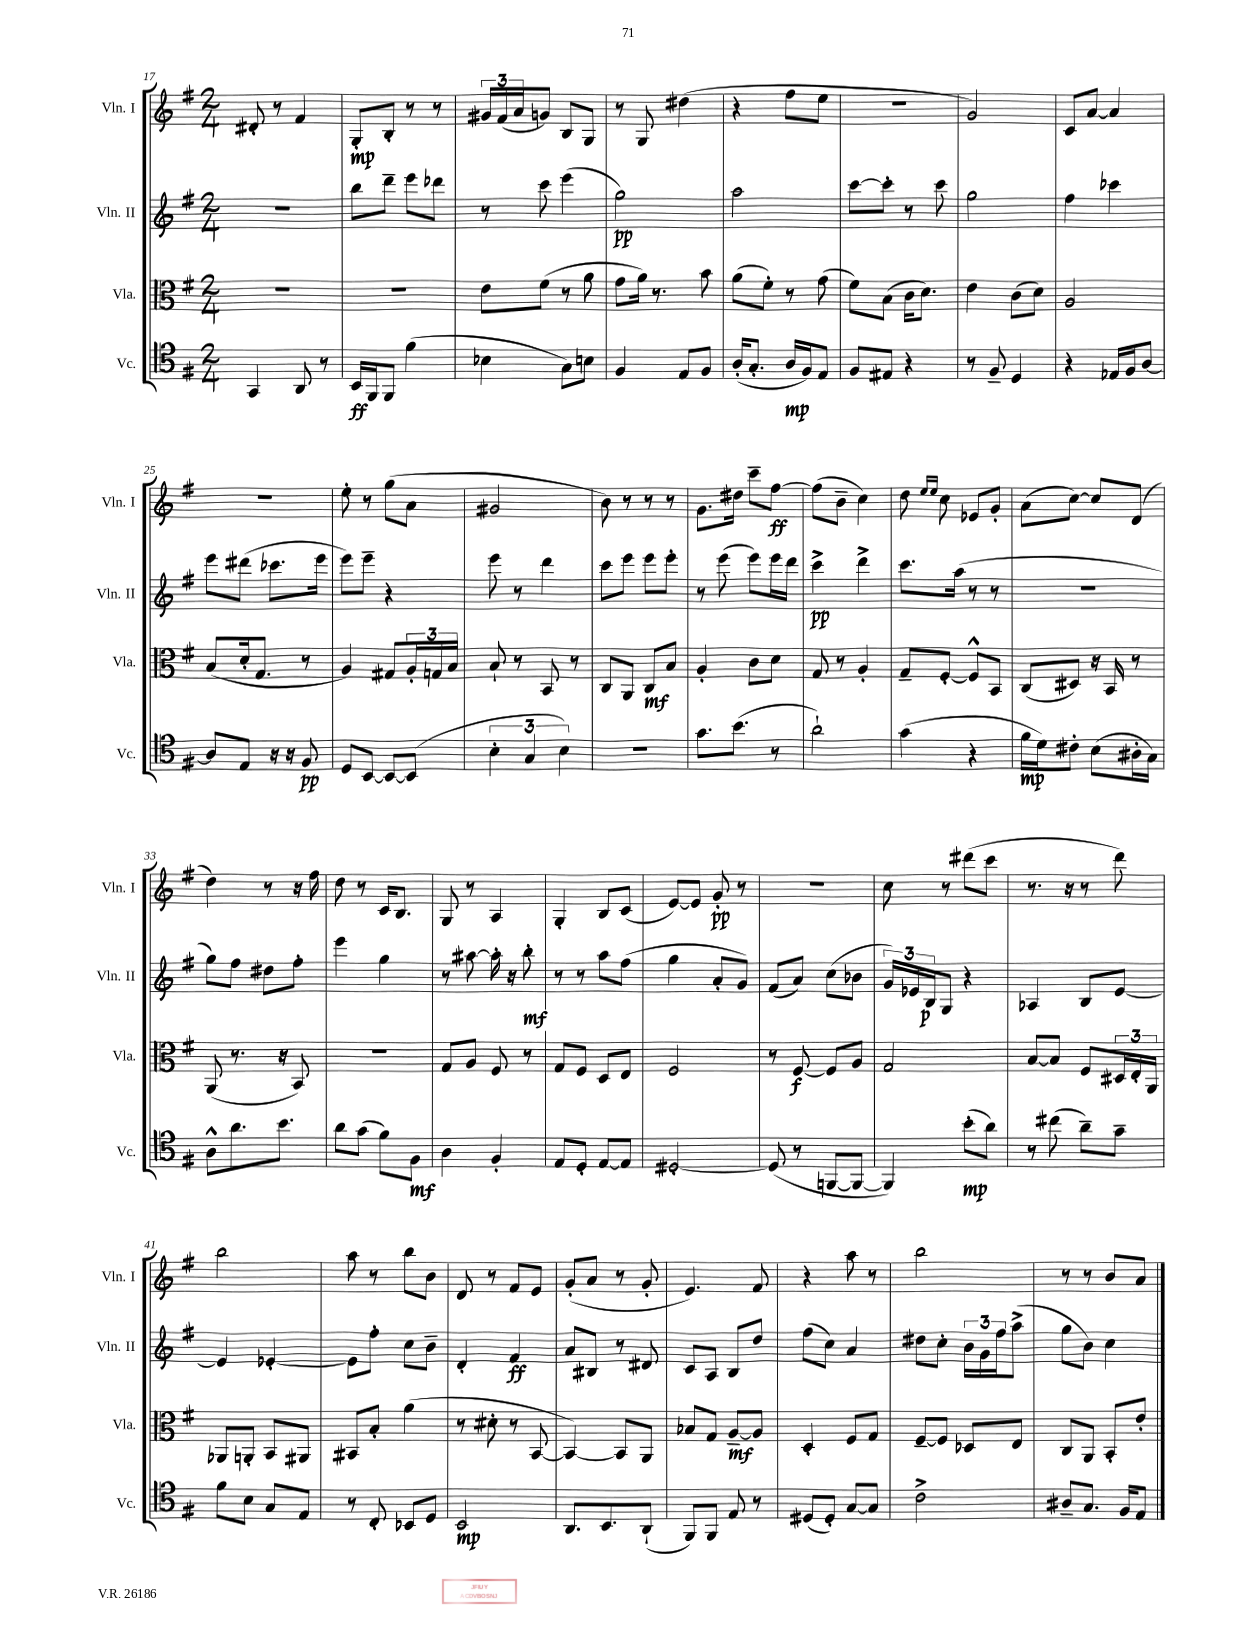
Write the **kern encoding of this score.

**kern	**kern	**kern	**kern
*staff4	*staff3	*staff2	*staff1
*clefC4	*clefC3	*clefG2	*clefG2
*k[f#]	*k[f#]	*k[f#]	*k[f#]
*M2/4	*M2/4	*M2/4	*M2/4
4GG	2r	2r	8d#'
.	.	.	8r
8AA	.	.	4f#
8r	.	.	.
=	=	=	=
16BB	2r	8bb	8G'
16FF#	.	.	.
8FF#	.	8ddd~	8B'
(4f#	.	8eee	8r
.	.	8ddd-	8r
=	=	=	=
4B-	8e	8r	24g#
.	.	.	(24f#
.	.	.	24a
.	(8f#	8ccc	8g)
8G)	8r	(4eee	8B
8B	8a	.	8G
=	=	=	=
4F#	8g	2gg)	8r
.	16a)	.	8G
.	8.r	.	.
8E	.	.	(4dd#
8F#	8b	.	.
=	=	=	=
(16A'	(8a	2aa	4r
8.G'	.	.	.
.	8f#')	.	.
16A	8r	.	8ff#
16F#)	.	.	.
8E	(8g	.	8ee
=	=	=	=
8F#	8f#)	[8ccc	2r
8E#	(8B	8ccc']	.
4r	16c	8r	.
.	8.d)	.	.
.	.	8ccc	.
=	=	=	=
8r	4e	2gg	2g)
8F#~	.	.	.
4D	(8c	.	.
.	8d)	.	.
=	=	=	=
4r	2A	4ff#	8c
.	.	.	[8a
16E-	.	4ccc-	4a]
16F#	.	.	.
[8A	.	.	.
=	=	=	=
8A]	(8B	8eee	2r
8E	16d'	(8ddd#	.
.	8.G	.	.
16r	.	8.ccc-	.
16r	.	.	.
8F#	8r	.	.
.	.	16eee	.
=	=	=	=
8D	4A)	8eee)	8ee'
[8BB	.	8eee~	8r
8BB_	8G#	4r	(8gg
(8BB]	24A'	.	8a
.	24G	.	.
.	24B	.	.
=	=	=	=
6B'	8B`	8eee	2g#
.	8r	8r	.
6G	.	.	.
.	8BB	4ddd	.
6B)	.	.	.
.	8r	.	.
=	=	=	=
2r	8C	8ccc	8b)
.	8AA	8eee	8r
.	8C	8eee	8r
.	8B	8eee'	8r
=	=	=	=
8.g	4A'	8r	8.g
.	.	(8eee	.
(8.b	.	.	16dd#
.	8c	8eee)	8ccc~
8r	8d	16eee	[8ff#
.	.	16ddd	.
=	=	=	=
2a`)	8G	4ccc^	(8ff#]
.	8r	.	8b~
.	4A'	4ddd^	4cc)
=	=	=	=
(4g	8G~	8.ccc	8dd
.	.	.	16qqee
.	.	.	16qqee
.	[8F#'	.	8cc
.	.	(16aa	.
4r	8F#^^]	8r	8e-
.	8BB	8r	8g'
=	=	=	=
16f#	(8C	2r	(8a
16d)	.	.	.
8c#'	8D#)	.	[8cc)
(8B	16r	.	8cc]
.	16BB	.	.
16A#'	8r	.	(8d
16G)	.	.	.
=	=	=	=
8A^^	(8AA	8gg)	4dd)
8.a	8.r	8ff#	.
.	.	8dd#	8r
8.b	16r	.	.
.	8BB)	8ff#'	16r
.	.	.	16ff#
=	=	=	=
8a	2r	4eee	8dd
(8g	.	.	8r
8f#)	.	4gg	16c
.	.	.	8.B
8F#	.	.	.
=	=	=	=
4A	8G	8r	8G
.	8A	[8aa#	8r
4F#'	8F#	16aa#']	4A
.	.	16r	.
.	8r	8bb'	.
=	=	=	=
8E	8G	8r	4G'
8D'	8F#	8r	.
[8E	8D	8aa	8B
8E]	8E	(8ff#	(8c
=	=	=	=
[2D#'	2F#	4gg	[8e)
.	.	.	8e]
.	.	8a'	8g'
.	.	8g)	8r
=	=	=	=
(8D#]	8r	(8f#	2r
8r	[8F#	8a)	.
[8FF	8F#]	(8cc	.
8FF_	8A	8b-	.
=	=	=	=
4FF])	2G	24g)	8cc
.	.	24e-	.
.	.	24B	.
.	.	8G	8r
(8b'	.	4r	(8ddd#
8a)	.	.	8ccc
=	=	=	=
8r	[8B	4A-	8.r
(8cc#	8B]	.	.
.	.	.	16r
8a~)	8F#	8B	8r
8g~	24D#	[8e	8ddd)
.	24E'	.	.
.	24AA	.	.
=	=	=	=
8f#	8AA-	4e]	2bb
8B	8AA'	.	.
8G	8BB	[4e-'	.
8E	8AA#	.	.
=	=	=	=
8r	8BB#	8e-]	8aa
8C'	8B'	8ff#'	8r
8BB-	(4a	8cc	8bb
8D	.	8b~	8b
=	=	=	=
2BB	8r	4d'	8d
.	8d#'	.	8r
.	8r	4f#	8f#
.	[8BB	.	8e
=	=	=	=
8.AA	4BB_)	8a	(8g'
.	.	8B#	8a
8.BB	.	.	.
.	8BB]	8r	8r
(8AA`	8AA	8d#	8g'
=	=	=	=
8FF#)	8B-	8c	4.e)
8FF#	8G	8A	.
8E	[8A~	8B	.
8r	8A]	8dd	8f#
=	=	=	=
(8D#	4D'	(8ff#	4r
8D#')	.	8cc)	.
[8G	8F#	4a	8aa
8G]	8G	.	8r
=	=	=	=
2c^	[8F#~	8dd#	2bb
.	8F#]	8cc'	.
.	8D-	24b	.
.	.	24g	.
.	.	24ff#	.
.	8E	(8aa^	.
=	=	=	=
8A#~	8C	8gg	8r
8.G	8AA	8b)	8r
.	8BB'	4cc	8b
16F#	.	.	.
8E	8e'	.	8a
==	==	==	==
*-	*-	*-	*-
